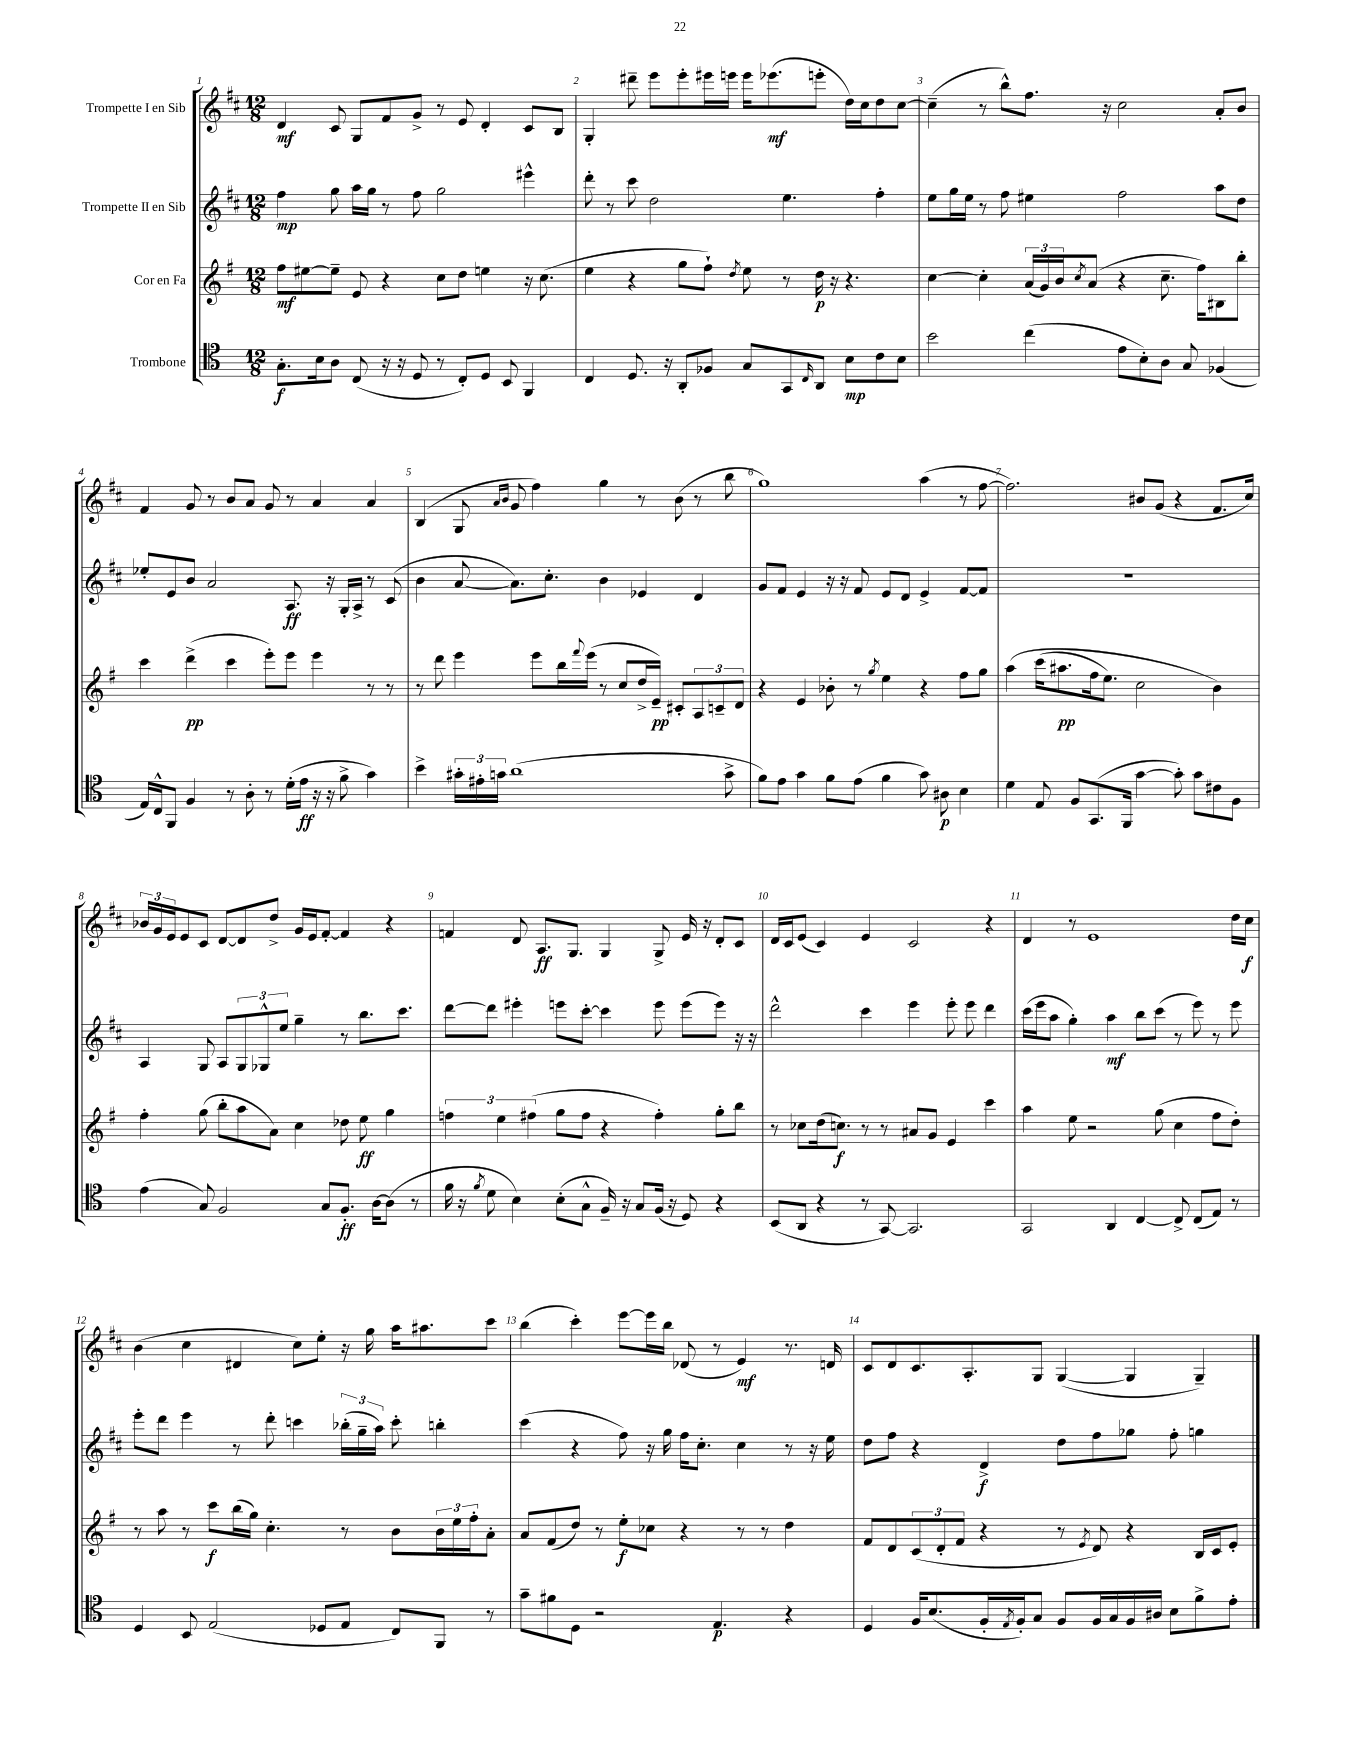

**kern	**kern	**kern	**kern
*staff4	*staff3	*staff2	*staff1
*clefC4	*clefG2	*clefG2	*clefG2
*k[]	*k[f#]	*k[f#c#]	*k[f#c#]
*M12/8	*M12/8	*M12/8	*M12/8
8.G'	8ff#	4ff#	4d
.	[8ee#	.	.
16B	.	.	.
8A	8ee#~]	8gg	8c#
(8C	8e	16aa	8G
.	.	16gg	.
16r	4r	8r	8f#
16r	.	.	.
8D	.	8ff#	8g^
8r	8cc	2gg	8r
8C')	8dd	.	8e
8D	4ee	.	4d'
8BB	.	.	.
4FF	16r	4eee#^^	8c#
.	(8.cc	.	.
.	.	.	8B
=	=	=	=
4C	4ee	8ddd'	4G'
.	.	8r	.
8.D	4r	8ccc#	8ddd#~
.	.	2dd	8eee
16r	.	.	.
8AA'	8gg	.	8eee'
8F-	8ff#`)	.	16eee#
.	.	.	16eee
.	8qdd	.	.
8G	8ee	.	16eee
.	.	.	(8.eee-
8GG	8r	4.ee	.
16qqC	.	.	.
8AA	16dd	.	8eee'
.	16r	.	.
8B	4.r	.	16dd)
.	.	.	16cc#
8c	.	4ff#'	8dd
8B	.	.	[8cc#
=	=	=	=
2b	[4cc	8ee	(4cc#~]
.	.	16gg	.
.	.	16ee	.
.	4cc']	8r	8r
.	.	8ff#	8bb^^)
(4cc	(24a	4ee#	8.ff#
.	24g)	.	.
.	24b	.	.
.	8qcc	.	.
.	(8a	.	.
.	.	.	16r
8e	4r	2ff#	2cc#
8B')	.	.	.
8A	8.cc~	.	.
8G	.	.	.
.	16ff#)	.	.
(4F-	8B#	8aa	8a'
.	8bb'	8dd	8b
=	=	=	=
16E)	4ccc	8ee-'	4f#
16C^^	.	.	.
8FF	.	8e	.
4F	(4ddd^	8b	8g
.	.	2a	8r
8r	4ccc	.	8b
8A'	.	.	8a
8r	8eee')	.	8g
(16d'	8eee	8.A	8r
16e	.	.	.
16r	4eee	.	4a
16r	.	16r	.
8f^	.	16G'	.
.	.	16A^	.
4g)	8r	8r	4a
.	8r	(8c#	.
=	=	=	=
4b^	8r	4b	(4B
.	8ddd	.	.
24g#'	4eee	[8a	8G
24e#'	.	.	.
24g	.	.	.
.	.	.	16qqa
.	.	.	16qqb
(1a	.	8.a])	8g
.	8eee	.	4ff#)
.	.	8.cc#'	.
.	16bb	.	.
.	8qqfff#	.	.
.	(16eee	.	.
.	8r	4b	4gg
.	8cc	.	.
.	16dd^	4e-	8r
.	16e~)	.	.
.	8c#'	.	(8b
.	12A	4d	8r
.	12c~	.	.
8g^	.	.	8bb
.	12d	.	.
=	=	=	=
8f)	4r	8g	1gg)
8e	.	8f#	.
4g	4e	4e	.
8f	8b-'	16r	.
.	.	16r	.
(8e	8r	8f#	.
.	8qgg	.	.
4f	4ee	8e	.
.	.	8d	.
8g)	4r	4e^	(4aa
8A#	.	.	.
4B	8ff#	[8f#	8r
.	8gg	8f#]	[8ff#
=	=	=	=
4d	&(4aa	1.r	2.ff#])
8E	(16ccc	.	.
.	8.aa#	.	.
8F	.	.	.
(8.GG	16ff#	.	.
.	8.ee)	.	.
16FF	.	.	.
[4g	2cc	.	8b#
.	.	.	(8g
8g'])	.	.	4r
8g	.	.	.
8c#	4b&)	.	8.f#
8F	.	.	.
.	.	.	16cc#)
=	=	=	=
(4e	4ff#'	4A	24b-
.	.	.	24g
.	.	.	24e
.	.	.	8e
8G)	(8gg	8G	8c#
2F	8bb'	8A	[8d
.	8aa	12G	8d]
.	.	12G-^^	.
.	8a)	.	8dd^
.	.	12ee	.
.	4cc	4gg~	16g
.	.	.	16e
8G	.	.	[8f#'
8.F'	8dd-	8r	4f#]
.	8ee	8.bb	.
[16A	.	.	.
(8A]	4gg	.	4r
.	.	8.ccc#	.
8r	.	.	.
=	=	=	=
16f	6ff	[8ddd	4f
16r	.	.	.
8qf	.	.	.
8d	.	8ddd]	.
.	6ee	.	.
4B)	.	4eee#'	8d
.	(6ff#	.	.
.	.	.	8.A
(8B'	8gg	8eee	.
.	.	.	8.G
8G^^	8ff#	[8ccc#'	.
16F~)	4r	4ccc#]	4G
16r	.	.	.
8G	.	.	.
(16F	4ff#')	8eee	8G^
16r	.	.	.
8D)	.	(8eee	16e
.	.	.	16r
4r	8gg'	8eee)	8d'
.	8bb	16r	8c#
.	.	16r	.
=	=	=	=
(8BB	8r	2ddd^^	16d
.	.	.	16c#
8AA	8cc-	.	(8e
4r	(16dd	.	4c#)
.	8.cc)	.	.
8r	8r	4ccc#	4e
[8GG)	8r	.	.
2.GG]	8a#	4eee	2c#
.	8g	.	.
.	4e	8eee'	.
.	.	8eee	.
.	4ccc	4ddd	4r
=	=	=	=
2GG	4aa	(16ccc#	4d
.	.	16eee	.
.	.	8aa	.
.	8ee	4gg')	8r
.	2r	.	1e
4AA	.	4aa	.
[4C	.	8bb	.
.	(8gg	(8ccc#	.
8C^]	4cc	8r	.
(8C	.	8eee)	.
8E)	8ff#	8r	.
8r	8dd')	8eee	16dd
.	.	.	16cc#
=	=	=	=
4D	8r	8eee'	(4b
.	8aa	8ddd	.
8BB	8r	4eee	4cc#
(2E	8ccc	.	.
.	(16bb	8r	4d#
.	16gg)	.	.
.	4.cc'	8ddd'	.
.	.	4ccc	8cc#)
8D-	.	.	8ee'
8E	8r	(24bb-'	16r
.	.	24gg~	.
.	.	.	16gg
.	.	24aa)	.
8C)	8b	8ccc'	16aa
.	.	.	8.aa#
8FF	24b	4bb'	.
.	24ee	.	.
.	24ff#'	.	.
8r	8a'	.	8ccc#
=	=	=	=
8g~	8a	(4ccc#	(4bb
8f#	(8f#	.	.
8D	8dd)	4r	4ccc#')
2r	8r	.	.
.	8ee'	8ff#)	[8eee
.	8cc-	16r	16eee]
.	.	16gg	16bb
.	4r	16ff#	(8d-
.	.	8.cc#'	.
4.E	.	.	8r
.	8r	4cc#	4e)
.	8r	.	.
4r	4dd	8r	8.r
.	.	16r	.
.	.	16ee	16d
=	=	=	=
4D	8f#	8dd	8c#
.	8d	8ff#	8d
16F	(12c	4r	8.c#
(8.B	.	.	.
.	12d'	.	.
.	12f#	.	.
.	.	.	8.A'
16F'	4r	4d^	.
8qE	.	.	.
16F')	.	.	.
8G	.	.	8G
8F	8r	8dd	([4G
.	8qe	.	.
16F	8d)	8ff#	.
16G	.	.	.
16F	4r	8gg-	4G]
16A#	.	.	.
8B	.	8ff#'	.
8f^	16B	4gg	4G~)
.	16c	.	.
8e'	8e'	.	.
==	==	==	==
*-	*-	*-	*-
